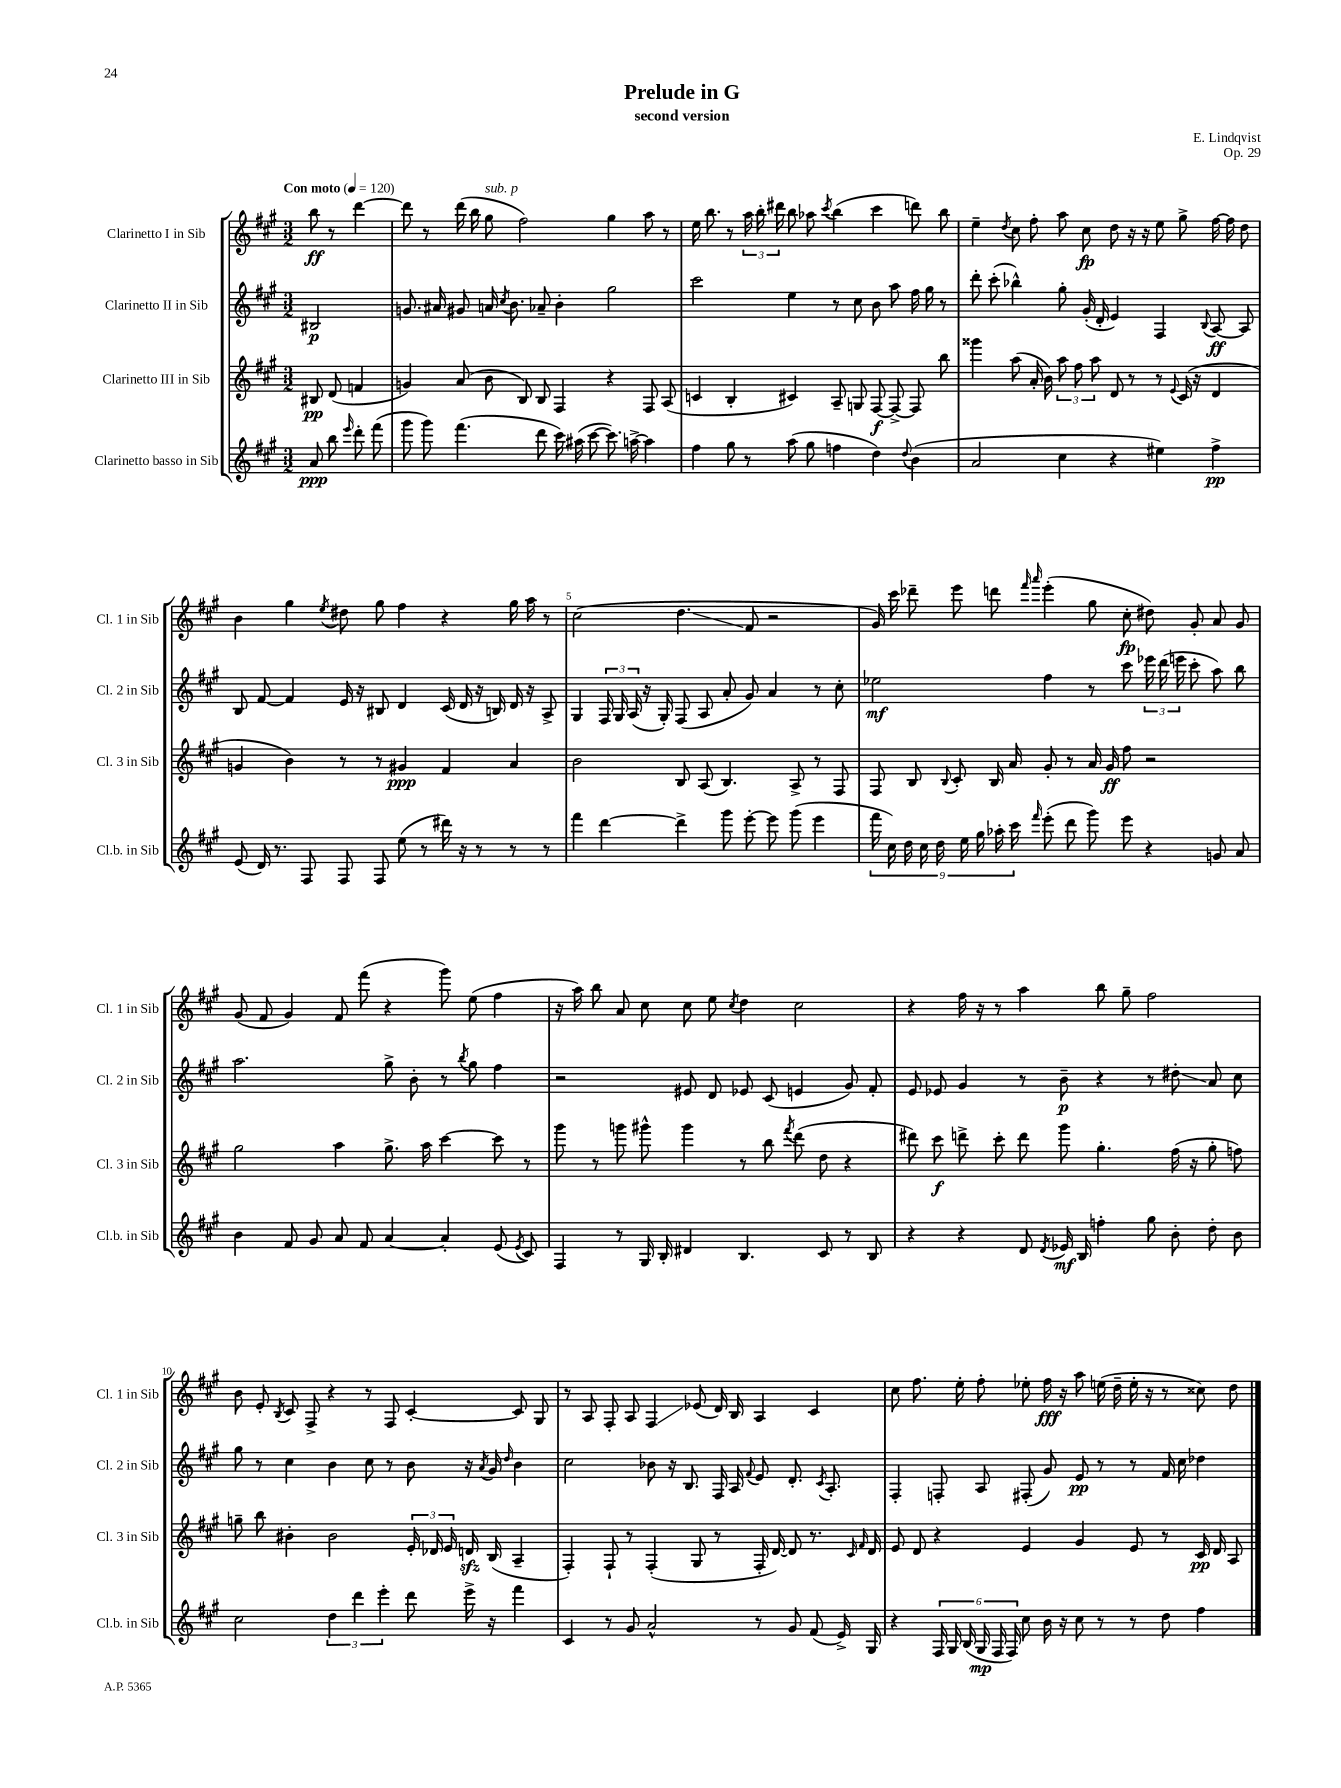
\header { title = "Prelude in G" composer = "E. Lindqvist" subtitle = "second version" opus = "Op. 29" }
<<
\new StaffGroup <<
\new Staff = "s0" \with { instrumentName = "Clarinetto I in Sib" shortInstrumentName = "Cl. 1 in Sib" } {
    \clef treble \key a \major \numericTimeSignature \time 3/2 \partial 2 \tempo "Con moto" 4 = 120
    \autoBeamOff b''8\ff r8 d'''4~ |
    d'''8 r8 d'''16( b''16 gis''8^\markup { \italic "sub. p" } fis''2) gis''4 a''8 r8 |
    e''16 b''8. r8 \tuplet 3/2 { a''16 b''16-. dis'''16 } b''8 aes''8 \acciaccatura { cis'''8 } b''4( cis'''4 d'''8) b''8 |
    e''4-- \acciaccatura { d''8 } cis''8 fis''8-. a''8 cis''8\fp d''8 r16 r16 e''8 gis''8-> fis''16~ fis''16 d''8 |
    b'4 gis''4 \acciaccatura { e''8 } dis''8 gis''8 fis''4 r4 gis''16 a''16 r8 |
    cis''2( d''4.\glissando fis'8 r2 |
    gis'16) cis'''16 des'''8-- e'''8 d'''8 \grace { fis'''16 a'''16 } e'''4-.( gis''8 cis''8-.\fp dis''8) gis'8-. a'8 gis'8 |
    gis'8( fis'8 gis'4) fis'8 fis'''8( r4 gis'''8) e''8( fis''4 |
    r16 a''16) b''8 a'8 cis''8 cis''8 e''8 \acciaccatura { cis''8 } d''4 cis''2 |
    r4 fis''16 r16 r8 a''4 b''8 gis''8-- fis''2 |
    b'8 e'8-. \acciaccatura { b8 } cis'8 fis8-> r4 r8 fis8 cis'4~-. cis'8 gis8 |
    r8 a8 fis8-. a8 fis4\glissando ees'8( d'16) b16 a4 cis'4 |
    cis''8 fis''8. e''16-. fis''8-. ees''8-. fis''16\fff r16 a''8 e''16( d''16-- e''16-. r16 r8 cisis''8) d''8 \bar "|." |
}
\new Staff = "s1" \with { instrumentName = "Clarinetto II in Sib" shortInstrumentName = "Cl. 2 in Sib" } {
    \clef treble \key a \major \numericTimeSignature \time 3/2 \partial 2
    \autoBeamOff bis2\p |
    g'8. ais'16 gis'8 a'16 \acciaccatura { cis''8 } b'8. aes'8-- b'4-. gis''2 |
    cis'''2 e''4 r8 cis''8 b'8 a''8 fis''16 gis''16 r8 |
    d'''8-. cis'''8-.( bes''4-^) gis''8-. gis'16-.( d'16-. e'4) fis4 \appoggiatura { b8 } a8~\ff a8 |
    b8 fis'8~ fis'4 e'16 r16 bis8 d'4 cis'16( d'16 r16 b16) d'16 r16 a8-> |
    gis4 \tuplet 3/2 { fis16 gis16 a16( } r16 gis16-.) fis8( a8 a'8-. gis'8) a'4 r8 cis''8-. |
    ees''2\mf fis''4 r8 cis'''8 \tuplet 3/2 { ees'''16 d'''16( e'''16 } cis'''8-. a''8) b''8 |
    a''2. gis''8-> b'8-. r8 \acciaccatura { b''8 } gis''8 fis''4 |
    r2 eis'8 d'8 ees'8 cis'8( e'4 gis'8) fis'8-. |
    e'8 ees'8 gis'4 r8 b'8--\p r4 r8 dis''8-.\glissando a'8 cis''8 |
    gis''8 r8 cis''4 b'4 cis''8 r8 b'8 r16 \acciaccatura { a'8 } gis'16 \grace { d''16 } b'4 |
    cis''2 bes'8 r16 b8. fis16 a16 \appoggiatura { fis'8 } e'8 d'8.-. \acciaccatura { cis'8 } a8.-. |
    fis4-. f8-. a8 fis8-.( gis'8) e'8\pp r8 r8 fis'16 cis''16 des''4 \bar "|." |
}
\new Staff = "s2" \with { instrumentName = "Clarinetto III in Sib" shortInstrumentName = "Cl. 3 in Sib" } {
    \clef treble \key a \major \numericTimeSignature \time 3/2 \partial 2
    \autoBeamOff bis8\pp d'8( f'4 |
    g'4) a'8( b'8 b8) b8 fis4 r4 fis8 a8( |
    c'4 b4-. cis'4) a8-- g8 fis8~\f fis8~-> fis8 b''8 |
    gisis'''4 a''8( a'16-. b'16) \tuplet 3/2 { a''8 fis''8 a''8 } d'8 r8 r8 \appoggiatura { e'8 } cis'16( r16 d'4 |
    g'4 b'4) r8 r8 gis'4\ppp fis'4 a'4 |
    b'2 b8 a8( b4.) a8-> r8 fis8 |
    fis8 b8 \appoggiatura { b8 } cis'8-. b16 a'16 gis'8-. r8 a'16 gis'16\ff fis''8 r2 |
    gis''2 a''4 gis''8.-> a''16 cis'''4~ cis'''8 r8 |
    gis'''8 r8 g'''8 gis'''8-^ gis'''4 r8 b''8 \acciaccatura { fis'''8 } d'''8( d''8 r4 |
    dis'''8) cis'''8\f d'''8-> cis'''8-. d'''8 gis'''8 gis''4.-. fis''16( r16 gis''8-. f''8) |
    g''8-- b''8 bis'4-. bis'2 \tuplet 3/2 { e'16-. des'16 e'16 } d'16\sfz b16( a4-- |
    fis4-.) fis8-! r8 fis4-.( gis8 r8 fis16-. d'16~) d'8 r8. \grace { cis'16 fis'16 } d'16 |
    e'8 d'8 r4 e'4 gis'4 e'8 r8 cis'16\pp d'16 a8 \bar "|." |
}
\new Staff = "s3" \with { instrumentName = "Clarinetto basso in Sib" shortInstrumentName = "Cl.b. in Sib" } {
    \clef treble \key a \major \numericTimeSignature \time 3/2 \partial 2
    \autoBeamOff a'8\ppp b''8 \grace { e'''16 } d'''8-. fis'''8( |
    gis'''8 gis'''8) fis'''4.( d'''8 cis'''16) ais''16( cis'''8~ cis'''8.) a''16~-> a''4 |
    fis''4 gis''8 r8 a''8( gis''8 f''4 d''4) \appoggiatura { d''8 } b'4( |
    a'2 cis''4 r4 eis''4) fis''4->\pp |
    e'8( d'16) r8. fis8 fis8 fis8 e''8( r8 dis'''16) r16 r8 r8 r8 |
    fis'''4 d'''4~ d'''4-> gis'''8 e'''8~-. e'''8 gis'''8( e'''4 |
    \tuplet 9/8 { fis'''16 cis''16) d''16 cis''16 d''16 e''16 gis''16 aes''16-. cis'''16 } \grace { fis'''16 } e'''8-.( d'''8 gis'''8) e'''8 r4 g'8 a'8 |
    b'4 fis'8 gis'8 a'8 fis'8 a'4~ a'4-. e'8( \acciaccatura { e'8 } cis'8) |
    fis4 r8 gis16 b16-. dis'4 b4. cis'8 r8 b8 |
    r4 r4 d'8 \acciaccatura { d'8 } ees'16\mf b16 f''4-. gis''8 b'8-. d''8-. b'8 |
    cis''2 \tuplet 3/2 { d''4 d'''4 e'''4-. } d'''8 e'''16-> r16 fis'''4 |
    cis'4 r8 gis'8 a'2-^ r8 gis'8 fis'8( e'16->) gis16 |
    r4 \tuplet 6/4 { fis16 gis16 b16( gis16\mp fis16 fis16) } cis''8 b'16 r16 cis''8 r8 r8 d''8 fis''4 \bar "|." |
}
>>
>>
\layout { \context { \Score \override BarNumber.break-visibility = ##(#f #t #t) barNumberVisibility = #(every-nth-bar-number-visible 5) } }
